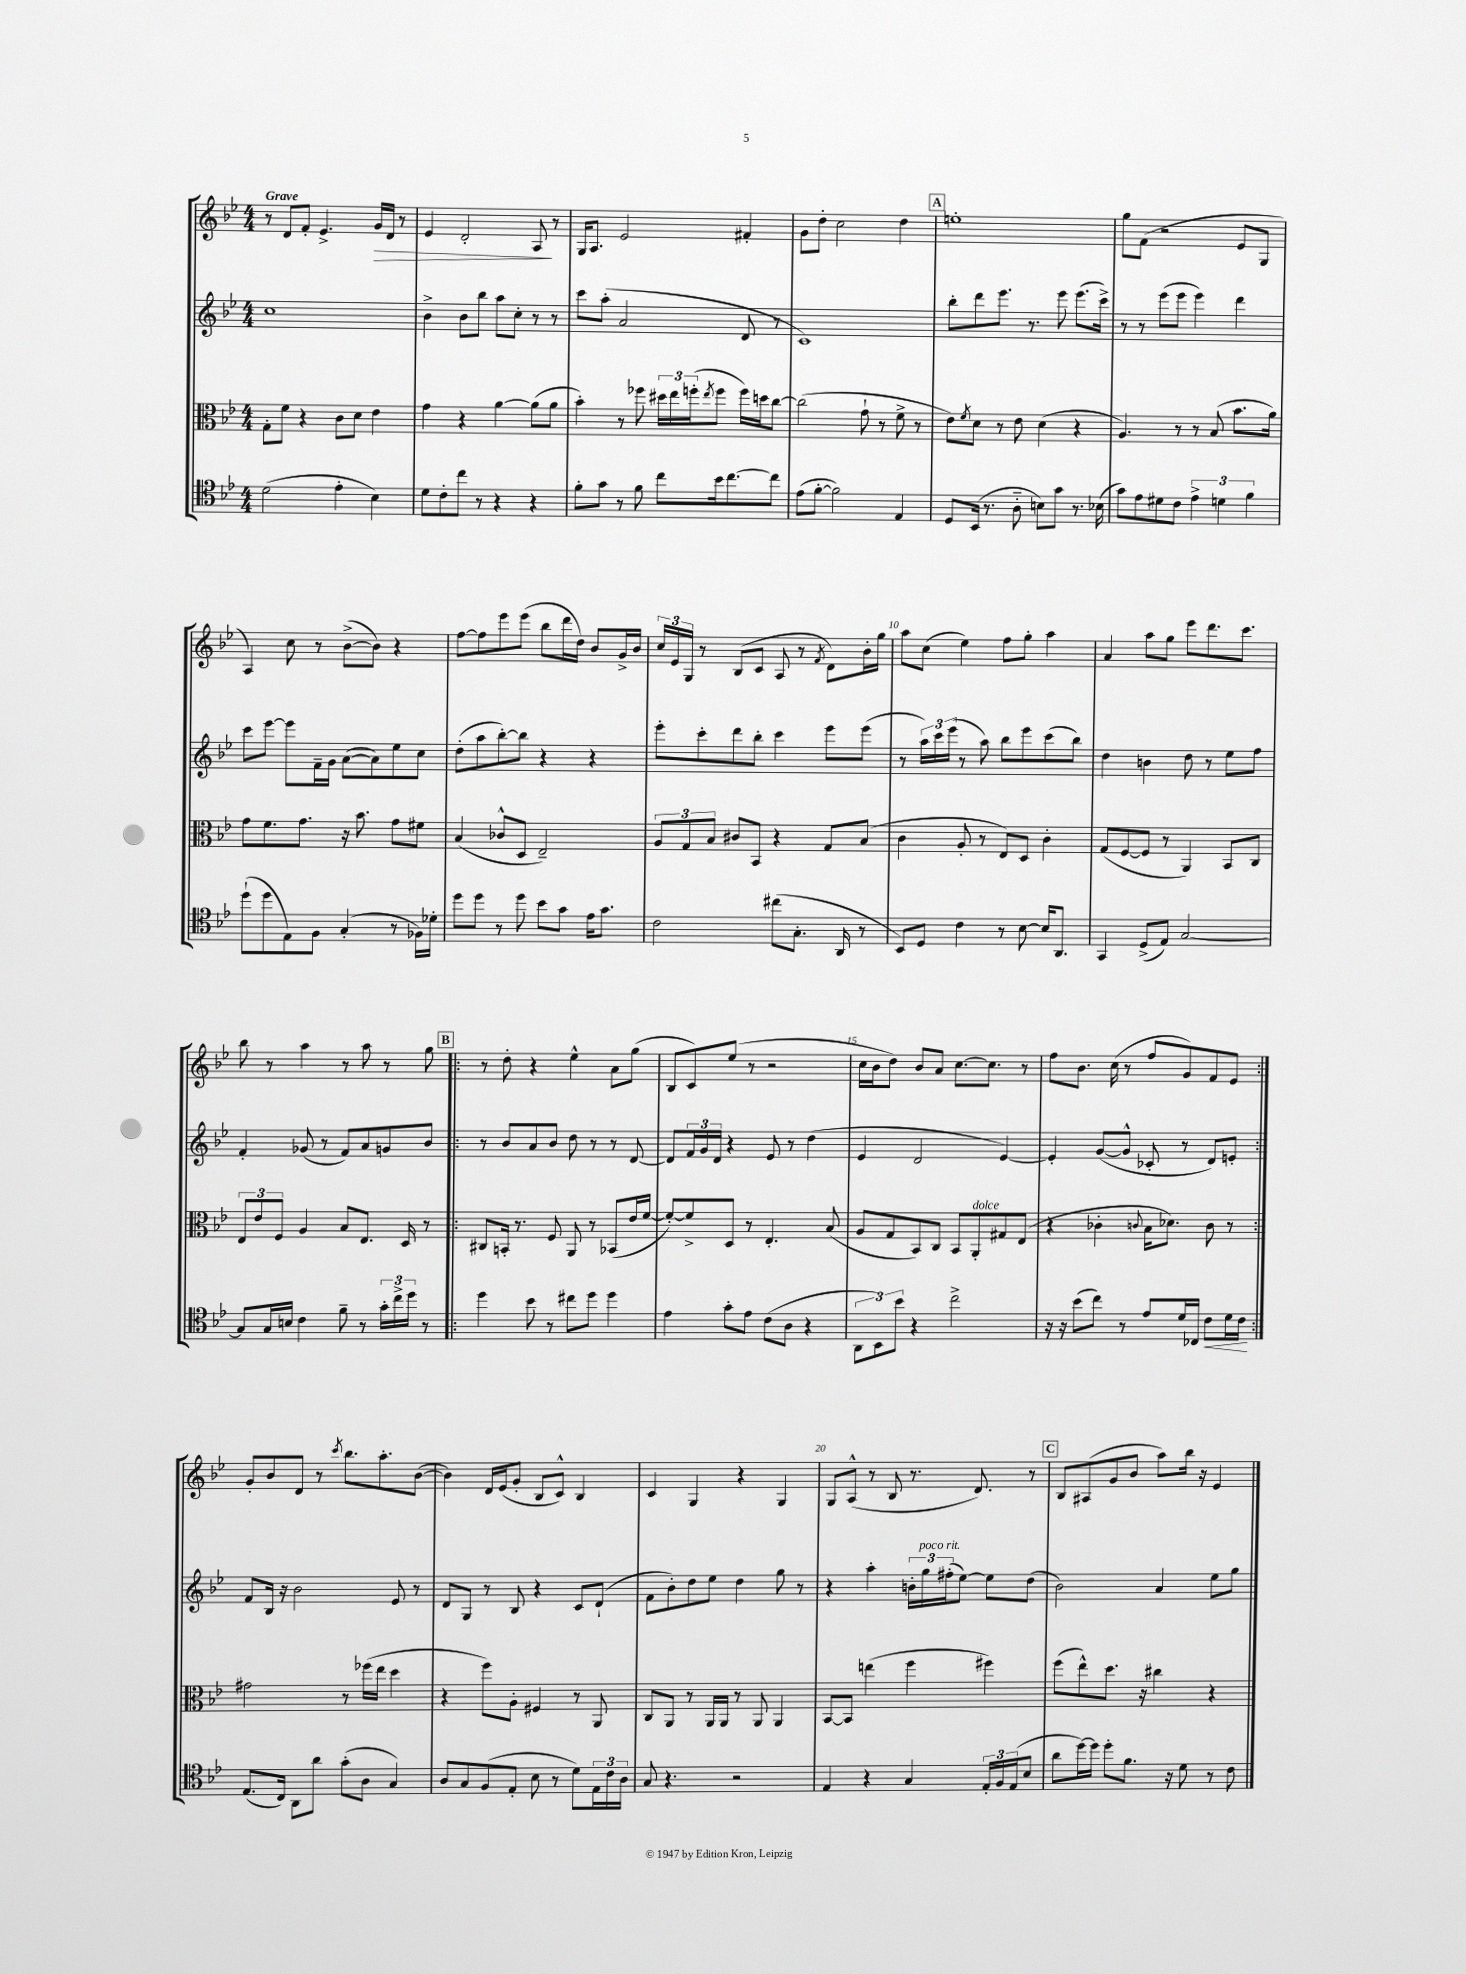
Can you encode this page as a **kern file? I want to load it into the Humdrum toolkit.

**kern	**dynam	**kern	**kern	**kern	**dynam
*part4	*part4	*part3	*part2	*part1	*part1
*staff4	*staff4	*staff3	*staff2	*staff1	*staff1
*clefC4	*	*clefC3	*clefG2	*clefG2	*
*k[b-e-]	*	*k[b-e-]	*k[b-e-]	*k[b-e-]	*
*M4/4	*	*M4/4	*M4/4	*M4/4	*
=1	=1	=1	=1	=1	=1
!	!	!	!	!LO:TX:a:B:t=Grave	!
(2d\	.	8G'\L	1cc	8r	.
.	.	8f\J	.	8d/L	.
.	.	4r	.	8f'/J	.
.	.	.	.	4.e-^/	.
4e-'\	.	8c\L	.	.	.
.	.	8d\J	.	.	.
!	!	!	!	!	!LO:HP:b
4B-\)	.	4e-\	.	16g/LL	>
.	.	.	.	16d/JJ	.
.	.	.	.	8r	.
=2	=2	=2	=2	=2	=2
8d\L	.	4g\	4b-^\	4e-/	.
8c'\	.	.	.	.	.
8cc\J	.	4r	8b-\L	2d'/	.
8r	.	.	8bb-\J	.	.
4r	.	[4a\	8aa\L	.	.
.	.	.	8cc'\J	.	.
4r	.	(8a\L]	8r	8A/	.
.	.	8a\J	8r	8r	]
=3	=3	=3	=3	=3	=3
8f'\L	.	4b-'\)	8ccc\L	16G/KL	.
.	.	.	.	8.A/J	.
8g\J	.	.	(8aa'\J	.	.
8r	.	8r	2a/	2e-/	.
8f\	.	8ff-X\	.	.	.
8cc\L	.	24dd#X\LL	.	.	.
.	.	24ee-\	.	.	.
.	.	(24ffn'\J	.	.	.
.	.	8qee-/	.	.	.
16b-\k	.	8ff\J	.	.	.
[8.cc\	.	.	.	.	.
.	.	16ff\LL)	8d/	4f#X'/	.
.	.	16ddn\J	.	.	.
8cc\J]	.	[8cc\J	8r	.	.
=4	=4	=4	=4	=4	=4
(8e-\L	.	(2cc\]	1c)	8g\L	.
[8f'\J	.	.	.	8dd'\J	.
2f\])	.	.	.	2cc\	.
.	.	8g`\	.	.	.
.	.	8r	.	.	.
4E-/	.	8f^\	.	4dd\	.
.	.	8r	.	.	.
!!LO:REH:place=s1:t=A
=5	=5	=5	=5	=5	=5
8D/L	.	8e-\L)	8bb-'\L	1een'	.
.	.	8qf/	.	.	.
(16BB-/Jk	.	8d\J	8ddd\	.	.
8.r	.	.	.	.	.
.	.	8r	8.eee-\J	.	.
8A\	.	8e-\	.	.	.
.	.	.	8.r	.	.
8Bn\L)	.	(4d\	.	.	.
8g\J	.	.	8eee-\	.	.
8.r	.	4r	(8.eee-\L	.	.
(16B-X\	.	.	16ccc^\Jk)	.	.
=6	=6	=6	=6	=6	=6
8g\L)	.	4.A/)	8r	8gg\L	.
8e-\	.	.	8r	(8f\J	.
8d#X\	.	.	(8eee-\L	2r	.
8c\J	.	8r	8eee-\J	.	.
6e-^\	.	8r	4eee-\)	.	.
.	.	(8B-/	.	.	.
6dn\	.	.	.	.	.
.	.	8.b-\L	4ddd\	8e-/L	.
6f\	.	.	.	.	.
.	.	.	.	8G/J	.
.	.	16a\Jk)	.	.	.
!!LO:LB:g=z
=7	=7	=7	=7	=7	=7
(8dd`\L	.	8g\L	8ccc\L	4A/)	.
8dd\	.	8.f\	[8eee-\J	.	.
8E-\)	.	.	8eee-\L]	8cc\	.
.	.	8.g\J	.	.	.
8F\J	.	.	16f~\L	8r	.
.	.	.	16g\JJ	.	.
(4G'/	.	16r	([8a\L	([8b-^\L	.
.	.	8.b-\	.	.	.
.	.	.	8a\])	8b-\J])	.
8r	.	8g\L	8ee-\	4r	.
16F-X\LL)	.	8f#X\J	8cc\J	.	.
16d-X'\JJ	.	.	.	.	.
=8	=8	=8	=8	=8	=8
8dd\L	.	(4B-/	(8dd'\L	[8ff\L	.
8dd\J	.	.	8aa\	8ff\]	.
8r	.	8c-X^^/L	[8bb-'\)	8eee-\	.
8dd\	.	8D/J	8bb-\J]	(8eee-\J	.
8b-\L	.	2E-~/)	4r	8bb-\L	.
8g\J	.	.	.	16ddd\L	.
.	.	.	.	16dd\JJ)	.
16e-\KL	.	.	4r	8b-/L	.
8.g\J	.	.	.	.	.
.	.	.	.	16g^/L	.
.	.	.	.	16b-/JJ	.
=9	=9	=9	=9	=9	=9
2c\	.	12A/L	8eee-'\L	24cc/LL	.
.	.	.	.	24e-/	.
.	.	12G/	.	24G/JJ	.
.	.	.	8ccc'\	8r	.
.	.	12B-/J	.	.	.
.	.	8c#X/L	8ddd\	(8B-/L	.
.	.	8BB-/J	8bb-'\J	8c/J	.
(8cc#X\L	.	4r	4ccc\	8A/	.
8.G'\J	.	.	.	8r	.
.	.	.	.	8qf/	.
.	.	8G/L	8eee-\L	8d\L)	.
16AA/	.	.	.	.	.
8r	.	(8B-/J	(8eee-\J	16b-'\L	.
.	.	.	.	16gg\JJ	.
=10	=10	=10	=10	=10	=10
8BB-/L)	.	4c\	8r	8aa\L	.
8D/J	.	.	24aa\LL)	(8cc\J	.
.	.	.	24ccc\	.	.
.	.	.	(24eee-\JJ	.	.
4c\	.	8A'/	8r	4ee-\)	.
.	.	8r	8aa\)	.	.
8r	.	8E-/L)	8bb-\L	8ff\L	.
[8B-\	.	8D/J	8eee-\	8gg'\J	.
16B-/KL]	.	4c'\	(8ccc\	4aa\	.
8.AA/J	.	.	.	.	.
.	.	.	8bb-\J)	.	.
=11	=11	=11	=11	=11	=11
4GG/	.	(8G/L	4dd\	4a/	.
.	.	[8F/	.	.	.
(8D^/L	.	8F/J]	4bn\	8aa\L	.
8E-/J)	.	8r	.	8gg\J	.
[2G/	.	4AA/)	8dd\	8eee-\L	.
.	.	.	8r	8.ddd\	.
.	.	8BB-/L	8ee-\L	.	.
.	.	.	.	8.ccc\J	.
.	.	8C/J	8ff\J	.	.
!!LO:LB:g=z
=12	=12	=12	=12	=12	=12
8G/L]	.	12E-/L	4f'/	8bb-\	.
.	.	12e-/	.	.	.
16G/L	.	.	.	8r	.
.	.	12F/J	.	.	.
16Bn/JJ	.	.	.	.	.
4c\	.	4A/	(8g-X/	4aa\	.
.	.	.	8r	.	.
8f~\	.	8B-/L	8f/L)	8r	.
8r	.	8.E-/J	8a/	8aa\	.
24g'\LL	.	.	8gn/	8r	.
24cc^\	.	.	.	.	.
.	.	16D/	.	.	.
24dd\JJ	.	.	.	.	.
8r	.	8r	8b-/J	8gg\	.
!!LO:REH:place=s1:t=B
=13!|:	=13!|:	=13!|:	=13!|:	=13!|:	=13!|:
4dd\	.	8C#X/L	8r	8r	.
.	.	16BBn'/Jk	8b-/L	8dd'\	.
.	.	8.r	.	.	.
8b-\	.	.	8a/	4r	.
8r	.	8F/	8b-/J	.	.
8cc#X\L	.	8AA/	8dd\	4ee-^^\	.
8dd\J	.	8r	8r	.	.
4dd\	.	(8BB-X/L	8r	8a\L	.
.	.	16e-/L	[8d/	(8gg\J	.
.	.	[16f/JJ	.	.	.
=14	=14	=14	=14	=14	=14
4e-\	.	8f'/L_)	8d/L]	8B-/L	.
.	.	8f^/]	24f/L	8c/)	.
.	.	.	24g/	.	.
.	.	.	24d/JJ	.	.
8g'\L	.	8D/J	4r	(8ee-/J	.
8e-\J	.	8r	.	8r	.
(8c\L	.	4.E-'/	8e-/	2r	.
8A\J	.	.	8r	.	.
4r	.	.	(4dd\	.	.
.	.	(8B-/	.	.	.
=15	=15	=15	=15	=15	=15
12AA\L	.	8A/L	4e-/	16cc\LL	.
.	.	.	.	16b-\J	.
12BB-\)	.	.	.	.	.
.	.	8G/	.	8dd\J)	.
12b-\J	.	.	.	.	.
4r	.	8BB-/)	2d/	8b-/L	.
.	.	8C/J	.	8a/J	.
2cc^\	.	8BB-/L	.	[8.cc\L	.
!	!	!LO:TX:a:i:t=dolce	!	!	!
.	.	8AA'/	.	.	.
.	.	.	.	8.cc\J]	.
.	.	8G#X/	[4e-/)	.	.
.	.	(8E-/J	.	8r	.
=16	=16	=16	=16	=16	=16
16r	.	4r	4e-'/]	8ff\L	.
16r	.	.	.	.	.
(8b-\L	.	.	.	8.b-\J	.
8cc\J)	.	4c-X'\	([8g/L	.	.
.	.	.	.	(16cc\	.
8r	.	.	8g^^/J]	8r	.
.	.	8qqcn/	.	.	.
8e-/L	.	16B-\KL	8c-X'/	8ff/L	.
.	.	8.d-X\J)	.	.	.
16d/L	.	.	8r	8g/)	.
16C-X/JJ	.	.	.	.	.
!	!LO:HP:b	!	!	!	!
8c\L	<	8c\	8d/L)	8f/	.
16d\L	.	8r	8en'/J	8e-/J	.
16c\JJ	.	.	.	.	.
.	[	.	.	.	.
!!LO:LB:g=z
=17:|!	=17:|!	=17:|!	=17:|!	=17:|!	=17:|!
(8.E-/L	.	2g#X\	8f/L	8g'/L	.
.	.	.	16B-/Jk	8b-/	.
16C/Jk)	.	.	16r	.	.
8AA\L	.	.	2b-\	8d/J	.
8a\J	.	.	.	8r	.
.	.	.	.	8qccc/	.
(8g'\L	.	8r	.	8.bb-\L	.
8A\J	.	(16ff-X\LL	.	.	.
.	.	16ee-\JJ	.	8.aa'\	.
4G/)	.	4dd\	8e-/	.	.
.	.	.	8r	([8b-\J	.
=18	=18	=18	=18	=18	=18
8A/L	.	4r	8d/L	4b-\])	.
8G/	.	.	8G/J	.	.
(8F/	.	8ff\L)	8r	16d/LL	.
.	.	.	.	(16e-/J	.
8E-'/J	.	8A'\J	8B-/	8g'/J	.
8B-\	.	4F#X/	4r	8B-/L	.
8r	.	.	.	8c^^/J)	.
8d\L)	.	8r	8c/L	4B-/	.
24E-\L	.	8AA/	(8d`/J	.	.
24c\	.	.	.	.	.
24A\JJ	.	.	.	.	.
=19	=19	=19	=19	=19	=19
8G/	.	8C/L	8f\L	4c/	.
4.r	.	8AA/J	8b-'\)	.	.
.	.	8r	8dd\	4G/	.
.	.	16AA/LL	8ee-\J	.	.
.	.	16AA/JJ	.	.	.
2r	.	8r	4dd\	4r	.
.	.	8AA/	.	.	.
.	.	4AA/	8gg\	4G/	.
.	.	.	8r	.	.
=20	=20	=20	=20	=20	=20
4E-/	.	[8BB-/L	4r	8G/L	.
.	.	8BB-/J]	.	(8A^^/J	.
4r	.	(4een\	4aa'\	8r	.
.	.	.	.	8B-/	.
4G/	.	4ff\	24bn'\LL	8.r	.
!	!	!	!LO:TX:a:i:t=poco rit.	!	!
.	.	.	24gg\	.	.
.	.	.	(24ff#X'\J	.	.
.	.	.	[8ee-\J)	.	.
.	.	.	.	8.d/)	.
24E-'/LL	.	4ff#X\)	8ee-\L]	.	.
24F/	.	.	.	.	.
(24E-/J	.	.	.	.	.
8B-/J	.	.	(8dd\J	8r	.
!!LO:REH:place=s1:t=C
=21	=21	=21	=21	=21	=21
8a\L	.	(8ff\L	2b-\)	8B-/L	.
[16dd\L)	.	8ee-^^\)	.	(8A#X/	.
16dd\JJ]	.	.	.	.	.
8dd'\L	.	8.dd\J	.	8g/	.
8.f\J	.	.	.	8b-/J	.
.	.	16r	.	.	.
.	.	4cc#X\	4a/	8aa\L)	.
16r	.	.	.	.	.
8d\	.	.	.	16bb-\Jk	.
.	.	.	.	16r	.
8r	.	4r	8ee-\L	4e-/	.
8c\	.	.	8gg\J	.	.
==	==	==	==	==	==
*-	*-	*-	*-	*-	*-
